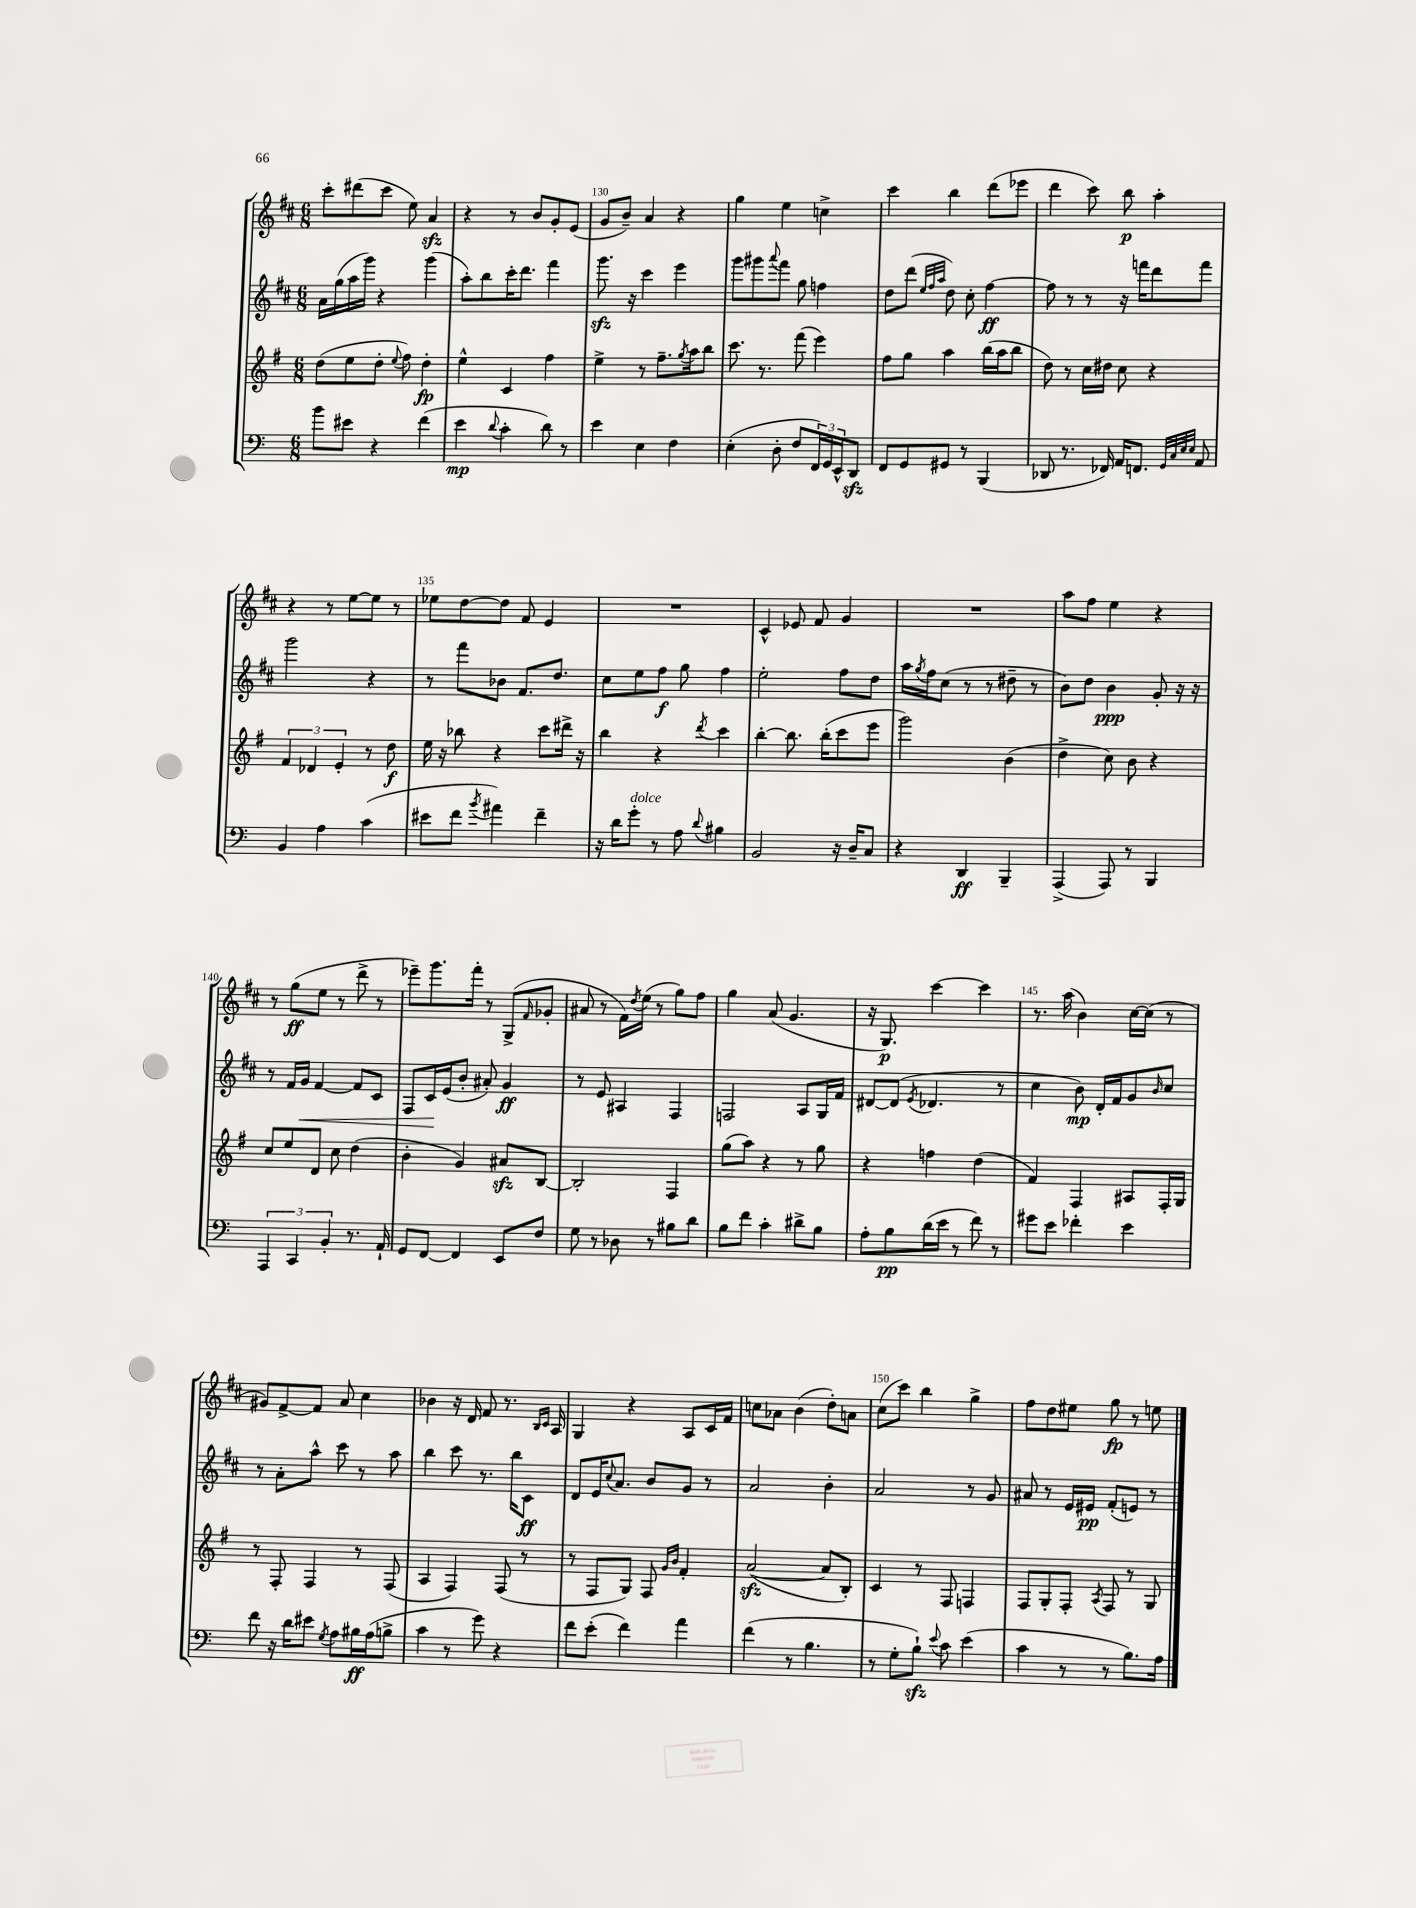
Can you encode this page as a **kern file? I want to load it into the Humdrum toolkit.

**kern	**kern	**kern	**kern
*staff4	*staff3	*staff2	*staff1
*clefF4	*clefG2	*clefG2	*clefG2
*k[]	*k[f#]	*k[f#c#]	*k[f#c#]
*M6/8	*M6/8	*M6/8	*M6/8
8b	(8dd	16a	8ccc#'
.	.	(16gg	.
8e#	8ee	16aa	(8ddd#
.	.	16ggg)	.
4r	8dd'	4r	8ccc#
.	8qqee	.	.
.	8ff#)	.	8ee)
(4f	4dd'	(4ggg	4a
=	=	=	=
4e	4ee^^	8aa')	4r
.	.	8bb	.
8qqd	.	.	.
4c'	4c	16ccc#'	8r
.	.	8.ddd	.
.	.	.	8b
8d)	4ff#	4fff#	8g'
8r	.	.	(8e
=	=	=	=
4e	4ee^	8.ggg	8g
.	.	.	8b~)
.	.	16r	.
4E	8r	4ccc#	4a
.	8.ff#~	.	.
4F	.	4eee	4r
.	8qgg	.	.
.	16aa	.	.
.	8bb	.	.
=	=	=	=
(4E'	8.ccc	8ggg	4gg
.	.	8ggg#	.
.	8.r	.	.
.	.	8qqaaa	.
8D'	.	8fff#	4ee
8F	(8fff#	8gg	.
24FF)	4eee)	4ff	4cc^
24GG	.	.	.
24EE^^	.	.	.
8DD	.	.	.
=	=	=	=
8FF	8ff#	8dd	4ccc#
8GG	8gg	(8ddd	.
.	.	32qqee	.
.	.	32qqff#	.
.	.	32qqaa	.
8GG#	4aa	8dd)	4bb
8r	.	8cc#'	.
(4BBB	(16bb	[4ff#	(8ddd
.	16aa	.	.
.	8bb	.	8eee-
=	=	=	=
8DD-	8dd)	8ff#]	4ddd
8.r	8r	8r	.
.	16cc	8r	8ccc#)
16FF-)	16dd#	.	.
16AA	8cc	16r	8bb
8.FF	.	16fff	.
.	4r	8ddd	4aa'
32qqGG	.	.	.
32qqC	.	.	.
32qqE	.	.	.
32qqE	.	.	.
8AA	.	8fff	.
=	=	=	=
4BB	6f#	2ggg	4r
.	6d-	.	.
4A	.	.	8r
.	6e'	.	.
.	.	.	[8ee
(4c	8r	4r	8ee]
.	8dd	.	8r
=	=	=	=
8e#	16ee	8r	8ee-
.	16r	.	.
8f	8bb-	8fff#	[8dd
8qb	.	.	.
4a#)	4r	8b-	8dd]
.	.	8.f#	8f#
4f~	8ccc	.	4e
.	.	8.dd	.
.	16ddd#^	.	.
.	16r	.	.
=	=	=	=
16r	4bb	8cc#	2.r
16d	.	.	.
8g'	.	8ee	.
8r	4r	8ff#	.
8A	.	8gg	.
8qqd	8qddd	.	.
4B#	4ccc	4ff#	.
=	=	=	=
2BB	[4bb'	2ee'	4c#^^
.	8.bb]	.	8e-
.	.	.	8f#
.	(16bb'	.	.
16r	8ccc	8ff#	4g
16D~	.	.	.
8C	8eee	8dd	.
=	=	=	=
4r	2ggg)	16aa	2.r
.	.	8qgg	.
.	.	16ff#	.
.	.	(8cc#	.
4DD	.	8r	.
.	.	8r	.
4BBB~	(4b	8dd#~	.
.	.	8r	.
=	=	=	=
(4AAA^	4dd^	8b)	8aa
.	.	8dd	8ff#
8AAA)	8cc)	4b	4ee
8r	8b	.	.
4BBB	4r	8g'	4r
.	.	16r	.
.	.	16r	.
=	=	=	=
6AAA	8cc	8r	8r
.	8ee	16f#	(8gg
6CC	.	.	.
.	.	16g	.
.	8d	[4f#	8ee
6BB'	.	.	.
.	8cc	.	8r
8.r	(4dd	8f#]	8ddd^
.	.	8c#	8r
16AA`	.	.	.
=	=	=	=
8GG	4b'	8F#	8eee-~)
[8FF	.	16c#	8.ggg
.	.	(16e	.
4FF]	4g)	8b'	.
.	.	.	16fff#'
.	.	8a#')	8r
8EE	8a#	4g	(8G^
.	.	.	16qqf#
8F	[8B	.	8g-'
=	=	=	=
8G	2B']	8r	8a#
8r	.	8e	8r
8D-	.	4A#	16f#)
.	.	.	8qdd
.	.	.	(16ee
8r	.	.	8r
8B#	4F#	4F#	8gg)
8d	.	.	8ff#
=	=	=	=
8B	(8gg	2F	4gg
8f	8aa)	.	.
4c'	4r	.	(8a
.	.	.	4.g
8d#^	8r	8A	.
8B	8gg	16G	.
.	.	16f#	.
=	=	=	=
8A'	4r	[8d#	16r
.	.	.	8.G)
8B	.	(8d#]	.
.	.	8qe	.
(16d	4ff	4.d-	[4ccc#
16e	.	.	.
8r	.	.	.
8f)	(4dd	.	4ccc#]
8r	.	8r	.
=	=	=	=
8g#	4f#)	4cc#	8.r
8e	.	.	.
.	.	.	(16aa
4f-'	4F#	8b)	4b)
.	.	16d'	.
.	.	16f#	.
4e	8A#	8g	[16cc#
.	.	.	(16cc#]
.	.	16qqb	.
.	16F#'	8cc#	8r
.	16G	.	.
=	=	=	=
8f	8r	8r	8g#)
16r	8F#'	8a'	[8f#^
16d	.	.	.
8e#	4F#	8aa^^	8f#]
8qG	.	.	.
8A	.	8ccc#	8a
16B#	8r	8r	4cc#
(16A	.	.	.
8B^	(8F#	8aa	.
=	=	=	=
4c	4A	4bb	4b-
8r	4F#)	8ccc#	16r
.	.	.	16d
8g)	.	8.r	8f#
4r	(8F#	.	8.r
.	.	16bb	.
.	8r	8c#	.
.	.	.	16qqB
.	.	.	16qqc#
.	.	.	16A
=	=	=	=
8f	8r	8d	4G
(8e'	8F#	16e	.
.	.	8qqcc#	.
.	.	8.a	.
4f)	8G)	.	4r
.	8F#	8b	.
.	16qqg	.	.
.	16qqb	.	.
4a	4f#'	8g	8A
.	.	8r	16c#
.	.	.	16f#
=	=	=	=
(4f	([2a	2a	8cc
.	.	.	8a-
8r	.	.	(4b
4.B	.	.	.
.	8a]	4b'	8dd')
.	8B')	.	8a
=	=	=	=
8r	4c	2a	(8cc#
8G'	.	.	8ccc#)
8B`)	8r	.	4bb
8qqe	.	.	.
8c	8F#	.	.
(4e	4F	8r	4gg^
.	.	8g	.
=	=	=	=
4c	8F#	8a#	8ff#
.	8G'	8r	8dd
8r	8F#'	16e	8ee#
.	.	16e#	.
.	8qA	.	.
8r	8F#	(8f#'	8gg
8.B)	8r	8e)	8r
.	8G	8r	8ee
16A	.	.	.
==	==	==	==
*-	*-	*-	*-
